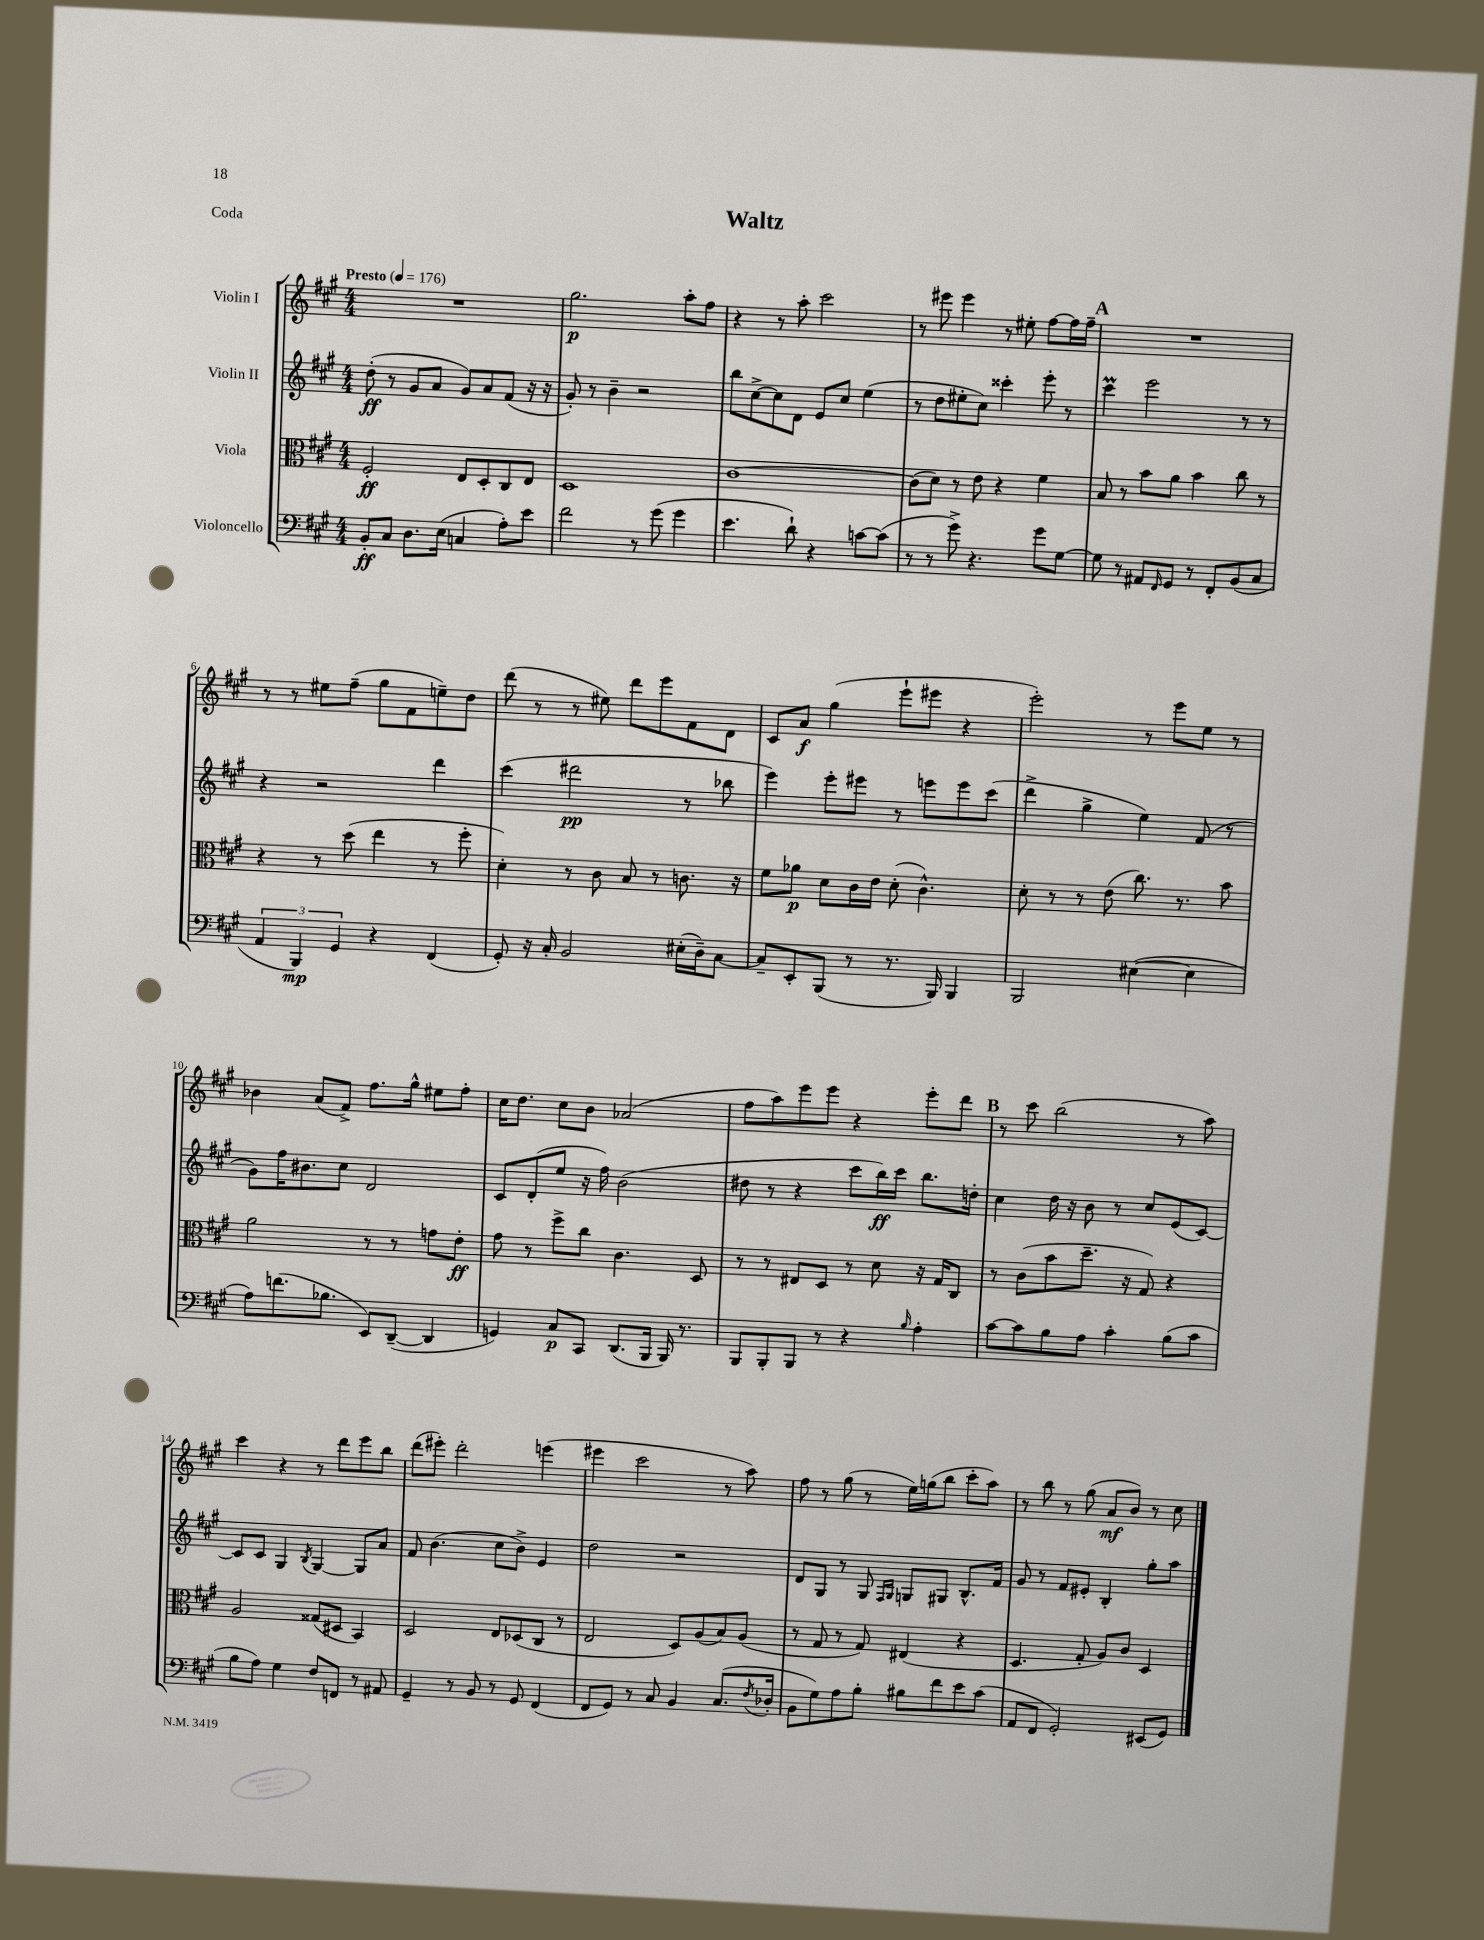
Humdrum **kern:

**kern	**dynam	**kern	**dynam	**kern	**dynam	**kern	**dynam
*part4	*part4	*part3	*part3	*part2	*part2	*part1	*part1
*staff4	*staff4	*staff3	*staff3	*staff2	*staff2	*staff1	*staff1
*I"Violoncello	*	*I"Viola	*	*I"Violin II	*	*I"Violin I	*
*clefF4	*	*clefC3	*	*clefG2	*	*clefG2	*
*k[f#c#g#]	*	*k[f#c#g#]	*	*k[f#c#g#]	*	*k[f#c#g#]	*
*M4/4	*	*M4/4	*	*M4/4	*	*M4/4	*
*MM176	*	*MM176	*	*MM176	*	*MM176	*
=1	=1	=1	=1	=1	=1	=1	=1
!	!	!	!	!	!	!LO:TX:a:B:t=Presto	!
8BB'/L	ff	2F#'/	ff	(8dd'\	ff	1r	.
8C#/J	.	.	.	8r	.	.	.
8.D\L	.	.	.	8g#/L	.	.	.
.	.	.	.	8a/J	.	.	.
(16E\Jk	.	.	.	.	.	.	.
4Cn/	.	8E/L	.	8g#/L)	.	.	.
.	.	8D'/	.	8a/	.	.	.
8A'\L)	.	8C#/	.	(8f#/J	.	.	.
8e\J	.	8E/J	.	16r	.	.	.
.	.	.	.	16r	.	.	.
=2	=2	=2	=2	=2	=2	=2	=2
2f#\	.	1D	.	8g#'/)	.	2.gg#\	p
.	.	.	.	8r	.	.	.
.	.	.	.	4b~\	.	.	.
8r	.	.	.	2r	.	.	.
(8g#\	.	.	.	.	.	.	.
4g#\	.	.	.	.	.	8aa'\L	.
.	.	.	.	.	.	8ff#\J	.
=3	=3	=3	=3	=3	=3	=3	=3
4.e\	.	[1c#	.	8bb\L	.	4r	.
.	.	.	.	[8cc#^\	.	.	.
.	.	.	.	8cc#\]	.	8r	.
8d`\)	.	.	.	8d\J	.	8aa'\	.
4r	.	.	.	8e/L	.	2ccc#\	.
.	.	.	.	8cc#/J	.	.	.
[8cn\L	.	.	.	(4ee\	.	.	.
(8c\J]	.	.	.	.	.	.	.
=4	=4	=4	=4	=4	=4	=4	=4
8r	.	(8c#\L]	.	8r	.	8r	.
8r	.	8d\J)	.	8dd\L	.	8eee#X\	.
8g#^\)	.	8r	.	8ee#X'\	.	4eee#\	.
4.r	.	8e\	.	8cc#\J)	.	.	.
.	.	4r	.	4ccc##X'\	.	8r	.
.	.	.	.	.	.	8ee#X'\	.
8g#\L	.	4f#\	.	8eee'\	.	[8ff#\L	.
[8G#\J	.	.	.	8r	.	16ff#\L]	.
.	.	.	.	.	.	16ff#~\JJ	.
!!LO:REH:place=s1:t=A
=5	=5	=5	=5	=5	=5	=5	=5
8G#\]	.	8B/	.	4ccc#m\	.	1r	.
8r	.	8r	.	.	.	.	.
8AA#X/L	.	8b\L	.	2eee\	.	.	.
16qqFF#/	.	.	.	.	.	.	.
8GG#/J	.	8a\J	.	.	.	.	.
8r	.	4b\	.	.	.	.	.
8FF#'/L	.	.	.	.	.	.	.
(8BB/	.	8cc#\	.	8r	.	.	.
8C#/J	.	8r	.	8r	.	.	.
!!LO:LB:g=z
=6	=6	=6	=6	=6	=6	=6	=6
6AA/	.	4r	.	4r	.	8r	.
.	.	.	.	.	.	8r	.
6BBB/)	mp	.	.	.	.	.	.
.	.	8r	.	2r	.	8ee#X\L	.
6GG#/	.	.	.	.	.	.	.
.	.	(8dd\	.	.	.	(8ff#~\J	.
4r	.	4ee\	.	.	.	8gg#\L	.
.	.	.	.	.	.	8f#\	.
(4FF#/	.	8r	.	4ddd\	.	8een~\)	.
.	.	8ff#'\	.	.	.	8dd\J	.
=7	=7	=7	=7	=7	=7	=7	=7
8GG#'/)	.	4d'\)	.	(4ccc#\	.	(8ddd\	.
16r	.	.	.	.	.	8r	.
16C#'/	.	.	.	.	.	.	.
2BB/	.	8r	.	2ddd#X\	pp	8r	.
.	.	8c#\	.	.	.	8ee#X\)	.
.	.	8B/	.	.	.	8ddd\L	.
.	.	8r	.	.	.	8eee\	.
(16E#X'\LL	.	8.cn\	.	8r	.	8f#\	.
16D~\J)	.	.	.	.	.	.	.
[8C#\J	.	.	.	8bb-X\	.	8d\J	.
.	.	16r	.	.	.	.	.
=8	=8	=8	=8	=8	=8	=8	=8
8C#~/L]	.	8f#\L	.	4eee\)	.	8c#/L	.
8EE'/	.	8a-X\J	p	.	.	8a/J	f
(8BBB/J	.	8d\L	.	8eee'\L	.	(4gg#\	.
8r	.	16c#\L	.	8eee#X\J	.	.	.
.	.	16e\JJ	.	.	.	.	.
8.r	.	(8d'\	.	8r	.	8eee`\L	.
.	.	4.c#^^\)	.	8eeen\L	.	8eee#X\J	.
16BBB/)	.	.	.	.	.	.	.
4BBB/	.	.	.	8eee\	.	4r	.
.	.	.	.	(8ccc#\J	.	.	.
=9	=9	=9	=9	=9	=9	=9	=9
2BBB/	.	8d'\	.	4ddd^\	.	2eee'\)	.
.	.	8r	.	.	.	.	.
.	.	8r	.	4gg#^\	.	.	.
.	.	(8e\	.	.	.	.	.
([4E#X\	.	8.cc#\)	.	4ee\)	.	8r	.
.	.	.	.	.	.	8eee\L	.
.	.	8.r	.	.	.	.	.
4E#\]	.	.	.	(8f#/	.	8ee\J	.
.	.	8b\	.	8r	.	8r	.
!!LO:LB:g=z
=10	=10	=10	=10	=10	=10	=10	=10
8A\L)	.	2a\	.	8g#\L)	.	4b-X\	.
(8.fn\	.	.	.	16ff#\K	.	.	.
.	.	.	.	8.b#X\	.	.	.
.	.	.	.	.	.	(8a/L	.
8.B-X\J	.	.	.	.	.	.	.
.	.	.	.	8cc#\J	.	8f#^/J)	.
8EE/L)	.	8r	.	2d/	.	8.ff#\L	.
([8DD~/J	.	8r	.	.	.	.	.
.	.	.	.	.	.	16gg#^^\Jk	.
4DD/]	.	8gn\L	.	.	.	8ee#X\L	.
.	.	8e'\J	ff	.	.	8ff#'\J	.
=11	=11	=11	=11	=11	=11	=11	=11
4GGn/)	.	8g#\	.	8c#/L	.	16cc#\KL	.
.	.	.	.	.	.	8.dd\J	.
.	.	8r	.	(8d'/	.	.	.
8C#/L	p	8ff#^\L	.	8ee/J	.	8cc#\L	.
8CC#/J	.	8cc#\J	.	16r	.	8b\J	.
.	.	.	.	16ff#\)	.	.	.
(8.DD/L	.	4.c#\	.	(2b\	.	(2a-X/	.
16BBB/Jk	.	.	.	.	.	.	.
16BBB/)	.	.	.	.	.	.	.
8.r	.	.	.	.	.	.	.
.	.	8D/	.	.	.	.	.
=12	=12	=12	=12	=12	=12	=12	=12
8BBB/L	.	8r	.	8dd#X\	.	8ff#\L	.
8BBB'/	.	8r	.	8r	.	8aa\)	.
8BBB/J	.	8E#X/L	.	4r	.	8eee\	.
8r	.	8D/J	.	.	.	8eee\J	.
4r	.	8r	.	8ccc#\L	.	4r	.
.	.	8d\	.	16bb\L)	ff	.	.
.	.	.	.	16ccc#\JJ	.	.	.
16qqB/	.	.	.	.	.	.	.
4A'\	.	16r	.	8.bb\L	.	8eee'\L	.
.	.	16G#/KL	.	.	.	.	.
.	.	8C#/J	.	.	.	8ddd\J	.
.	.	.	.	16ddn'\Jk	.	.	.
!!LO:REH:place=s1:t=B
=13	=13	=13	=13	=13	=13	=13	=13
[8c#\L	.	8r	.	4cc#\	.	8r	.
8c#\]	.	(8c#\L	.	.	.	8ccc#\	.
8B\	.	8b\	.	16dd\	.	(2bb\	.
.	.	.	.	16r	.	.	.
8A\J	.	8.dd~\J	.	8b\	.	.	.
4c#'\	.	.	.	8r	.	.	.
.	.	16r	.	.	.	.	.
.	.	8G#/)	.	8cc#/L	.	.	.
(8B\L	.	4r	.	(8e/	.	8r	.
8c#\J	.	.	.	[8c#/J)	.	8aa\)	.
!!LO:LB:g=z
=14	=14	=14	=14	=14	=14	=14	=14
8B\L	.	2A/	.	8c#/L]	.	4ccc#\	.
8A\J)	.	.	.	8c#/J	.	.	.
4G#\	.	.	.	4G#/	.	4r	.
.	.	.	.	8qB/	.	.	.
8F#/L	.	(8G##X/L	.	[4G#/	.	8r	.
8FFn/J	.	8D#X/J	.	.	.	8ddd\L	.
8r	.	4BB/)	.	8G#/L]	.	8eee\	.
8AA#X/	.	.	.	8a/J	.	8bb\J	.
=15	=15	=15	=15	=15	=15	=15	=15
4GG#~/	.	2D/	.	8f#/	.	(8ddd\L	.
.	.	.	.	(4.b\	.	8eee#X'\J)	.
8r	.	.	.	.	.	2ddd'\	.
8BB/	.	.	.	.	.	.	.
8r	.	8E/L	.	8cc#\L	.	.	.
8GG#/	.	(8D-X/	.	8b^\J)	.	.	.
(4FF#/	.	8C#/J	.	4e/	.	(4eeen\	.
.	.	8r	.	.	.	.	.
=16	=16	=16	=16	=16	=16	=16	=16
8FF#/L	.	2E/	.	2dd\	.	4eee#X\	.
8GG#/J)	.	.	.	.	.	.	.
8r	.	.	.	.	.	2ccc#\	.
8C#/	.	.	.	.	.	.	.
4BB/	.	8D/L)	.	2r	.	.	.
.	.	(8A/	.	.	.	.	.
(8.C#/L	.	8B/)	.	.	.	8r	.
.	.	(8A/J	.	.	.	8aa\)	.
8qF#/	.	.	.	.	.	.	.
16D-X'/Jk	.	.	.	.	.	.	.
=17	=17	=17	=17	=17	=17	=17	=17
8BB\L	.	8r	.	8d/L	.	8ff#\	.
8G#\)	.	8G#/	.	8G#/J	.	8r	.
8A\	.	8r	.	8r	.	(8gg#\	.
8B'\J	.	8G#/)	.	8G#/	.	8r	.
.	.	.	.	16qqF#/LL	.	.	.
.	.	.	.	16qqG#/JJ	.	.	.
8B#X\L	.	(4E#X/	.	8Gn/L	.	16ee\LL)	.
.	.	.	.	.	.	(16ggn\J	.
8f#\	.	.	.	8G#X/J	.	8bb\J	.
8e\	.	4r	.	8.B^^/L	.	8ccc#'\L	.
(8c#\J	.	.	.	.	.	8aa\J)	.
.	.	.	.	16f#/Jk	.	.	.
=18	=18	=18	=18	=18	=18	=18	=18
8AA/L	.	4.D/	.	8g#/	.	8r	.
8FF#/J	.	.	.	8r	.	8bb\	.
2GG#'/)	.	.	.	8f#/L	.	8r	.
.	.	8G#'/	.	8e#X'/J	.	(8gg#\	.
.	.	8A/L)	.	4B'/	.	8a/L	mf
.	.	8c#/J	.	.	.	8b/J)	.
(8EE#X/L	.	4D/	.	8gg#'\L	.	8r	.
8GG#/J)	.	.	.	8aa\J	.	8cc#\	.
==	==	==	==	==	==	==	==
*-	*-	*-	*-	*-	*-	*-	*-
